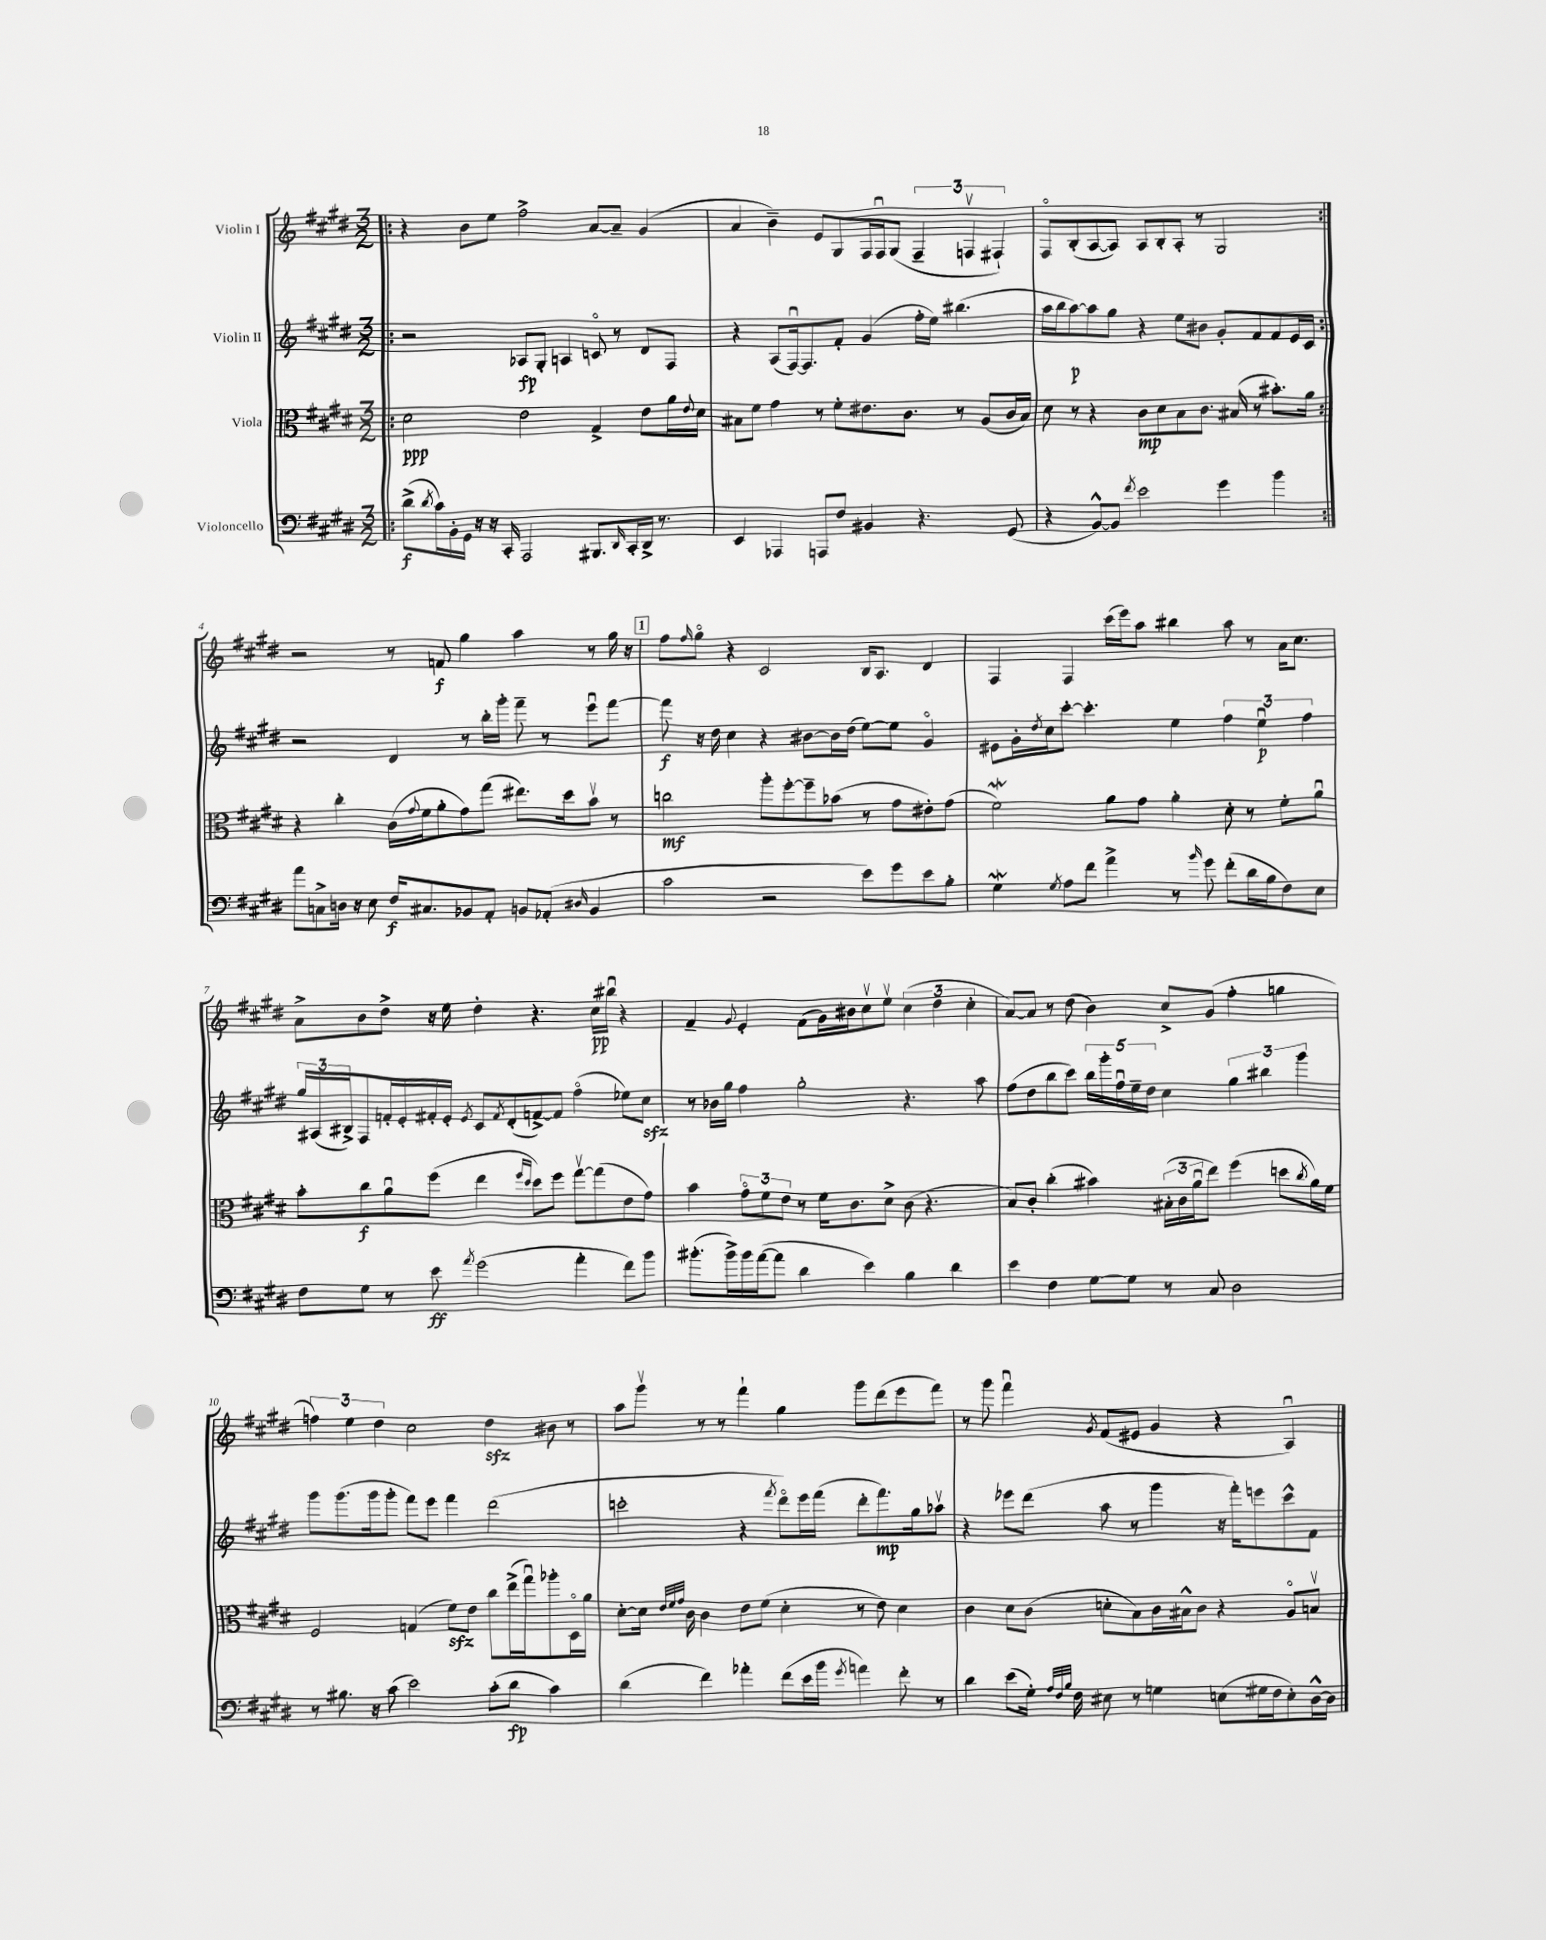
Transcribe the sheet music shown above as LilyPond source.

<<
\new StaffGroup <<
\new Staff = "s0" \with { instrumentName = "Violin I" } {
    \clef treble \key e \major \numericTimeSignature \time 3/2
    \repeat volta 2 { \bar ".|:" r4 b'8 e''8 fis''2-> a'8~ a'8-- gis'4( |
    a'4 b'4--) e'8 gis8 fis16 fis16\downbow gis8( \tuplet 3/2 { fis4-- f4\upbow fis4-!) } |
    fis8\flageolet b8-.( a8~ a8) a8 b8-. a8-. r8 gis2 | }
    r2 r8 f'8\f gis''4 a''4 r8 gis''16 r16 |
    \mark \markup { \box "1" } fis''8 \grace { fis''16 } gis''8\flageolet r4 cis'2 b16 a8. dis'4 |
    fis4 fis4 cis'''16( e'''16) a''8 bis''4 a''8 r8 a'16 cis''8. |
    a'8-> b'8 dis''8-> r16 e''16 dis''4-. r4. cis''16\pp bis''16\downbow r4 |
    fis'4-- \appoggiatura { gis'8 } e'4-. fis'8( gis'16) bis'16 cis''8\upbow e''8\upbow \tuplet 3/2 { cis''4( dis''4 cis''4-. } |
    a'8~) a'8 r8 dis''8( b'4) cis''8-> gis'8( fis''4-. g''4 |
    \tuplet 3/2 { f''4) e''4 dis''4 } cis''2 dis''4\sfz bis'8 r8 |
    a''8 gis'''8\upbow r8 r8 fis'''4-! gis''4 gis'''8 dis'''8( e'''8 fis'''8) |
    r8 gis'''8 fis'''4\downbow \acciaccatura { gis'8 } fis'8( eis'8 gis'4 r4 a4\downbow) \bar "|." |
}
\new Staff = "s1" \with { instrumentName = "Violin II" } {
    \clef treble \key e \major \numericTimeSignature \time 3/2
    \repeat volta 2 { \bar ".|:" r2 aes8\fp gis8-. a4 c'8\flageolet r8 dis'8 fis8 |
    r4 a8( fis16~\downbow) fis8. fis'8-. gis'4( fis''16-. e''16) bis''4.( |
    a''16 b''16 a''8~\p) a''8 gis''8 r4 e''8 bis'8 gis'8-. fis'8 fis'8 e'16 cis'16 | }
    r2 dis'4 r8 b''16-. gis'''16-. fis'''8-- r8 e'''8\downbow fis'''8~ |
    \mark \markup { \box "1" } fis'''8\f r16 dis''16 cis''4 r4 bis'8~ bis'16 dis''16( e''8~) e''8 gis'4\flageolet |
    eis'8 gis'16-. \acciaccatura { dis''8 } cis''16 cis'''8~-. cis'''4.-. e''4 \tuplet 3/2 { fis''4 e''4\downbow\p fis''4 } |
    \tuplet 3/2 { gis''16 ais16( bis16->) } fis8 f'16-. e'16-. fis'16-. e'16-. \acciaccatura { e'8 } cis'8 \acciaccatura { fis'8 } dis'8-.( f'8~->) f'8 fis''4\flageolet( ees''8) cis''8\sfz |
    r8 bes'16 gis''16 fis''4 gis''2-. r4. a''8 |
    fis''8( dis''8 b''8 cis'''8) \tuplet 5/4 { b''16 gis'''16-. fis''16\downbow e''16-- dis''16 } cis''4 \tuplet 3/2 { gis''4 bis''4 gis'''4 } |
    gis'''8 gis'''8.( gis'''16 gis'''8-. fis'''8) e'''8 fis'''4 dis'''2( |
    c'''2-. r4 \acciaccatura { fis'''8 } dis'''8\flageolet) e'''16 fis'''16( dis'''8-. fis'''8.\mp) gis''16 aes''8\upbow |
    r4 ees'''8 dis'''8( a''8 r8 gis'''4 r16 fis'''16-.) e'''8 cis'''8-^ fis'8 \bar "|." |
}
\new Staff = "s2" \with { instrumentName = "Viola" } {
    \clef alto \key e \major \numericTimeSignature \time 3/2
    \repeat volta 2 { \bar ".|:" dis'2\ppp e'2 gis4-> e'8 a'16 \appoggiatura { e'8 } dis'16 |
    bis8 fis'8 gis'4 r8 fis'8-. eis'8. cis'8. r8 a8( cis'16 bis16) |
    dis'8 r8 r4 cis'8\mp dis'8 b8 cis'8. bis16( r8 bis'8.-.) a'16 | }
    r4 cis''4-. cis'16( \appoggiatura { gis'8 } fis'16 a'8-. gis'8) gis''8( eis''8.) dis''16 b'8\upbow r8 |
    \mark \markup { \box "1" } c''2\mf a''8-. fis''8~-. fis''8-- bes'8( r8 gis'8 eis'8-.) gis'8( |
    fis'2\mordent) a'8 gis'8 a'4-. dis'8-. r8 fis'8-. a'8\downbow |
    b'8-. cis''8\f a'8\downbow fis''8( e''4 \grace { fis''16 dis''16 } dis''8) fis''8 gis''8~\upbow gis''8( e'8 gis'8) |
    b'4 \tuplet 3/2 { gis'8\flageolet fis'8 e'8 } r8 fis'16 cis'8. dis'8-> cis'8( r4. |
    b8) cis'8-. cis''4-.( bis'4) \tuplet 3/2 { bis16-.( cis'16 a'16\downbow } e''8) fis''4( d''8 \acciaccatura { cis''8 } a'16) fis'16 |
    fis2 g4( fis'8\sfz) e'8 cis''8 e''16->( gis''16\downbow) aes''8-. dis16\flageolet a'16 |
    dis'8~-. dis'16 \grace { e'32 fis'32 gis'32 } cis'16 cis'4 e'8 fis'8( dis'4-. r8 e'8) dis'4 |
    cis'4 dis'8 cis'8( d'8-. b8) cis'16 bis16-^ cis'8 r4 a8\flageolet b8\upbow \bar "|." |
}
\new Staff = "s3" \with { instrumentName = "Violoncello" } {
    \clef bass \key e \major \numericTimeSignature \time 3/2
    \repeat volta 2 { \bar ".|:" dis'8->\f( \acciaccatura { dis'8 } cis'16) b,16-. gis,16 r16 r16 cis,16-. a,,2 bis,,8. \grace { dis,16 } cis,16-. dis,16-> r8. |
    e,4 aes,,4 a,,8 fis8 bis,4 r4. gis,8( |
    r4 b,8~-^) b,8 \acciaccatura { fis'8 } e'2 gis'4 b'4 | }
    a'8 c8-> d16 r16 e8 fis16\f cis8. bes,8 a,8-. b,8 aes,8-.( \grace { dis16 } b,4 |
    \mark \markup { \box "1" } cis'2 r2 e'8) gis'8 e'8 b8-. |
    gis4\mordent \acciaccatura { gis8 } a8 fis'8 a'4-> r8 \grace { b'16 } gis'8 fis'8-.( dis'16 b16 fis8) e8 |
    fis8 gis8 r8 e'8\ff \acciaccatura { a'8 } gis'2( a'4-. fis'8) b'8 |
    bis'8.-.( bis'16->) bis'16 a'16~( a'8 dis'4 e'4) b4 dis'4 |
    e'4 fis4 gis8~ gis8 r8 cis8 dis2 |
    r8 bis8. r16 cis'8( e'2) cis'8-.( dis'8\fp cis'4) |
    dis'4( fis'4) aes'4-. fis'8( e'16 b'16 \acciaccatura { gis'8 } a'4) fis'8-. r8 |
    dis'4 e'8( gis16-.) \grace { a32 fis32 b32 } fis16 eis8 r8 g4 e8( gis16 fis16 e8-.) dis16~-^ dis16 \bar "|." |
}
>>
>>
